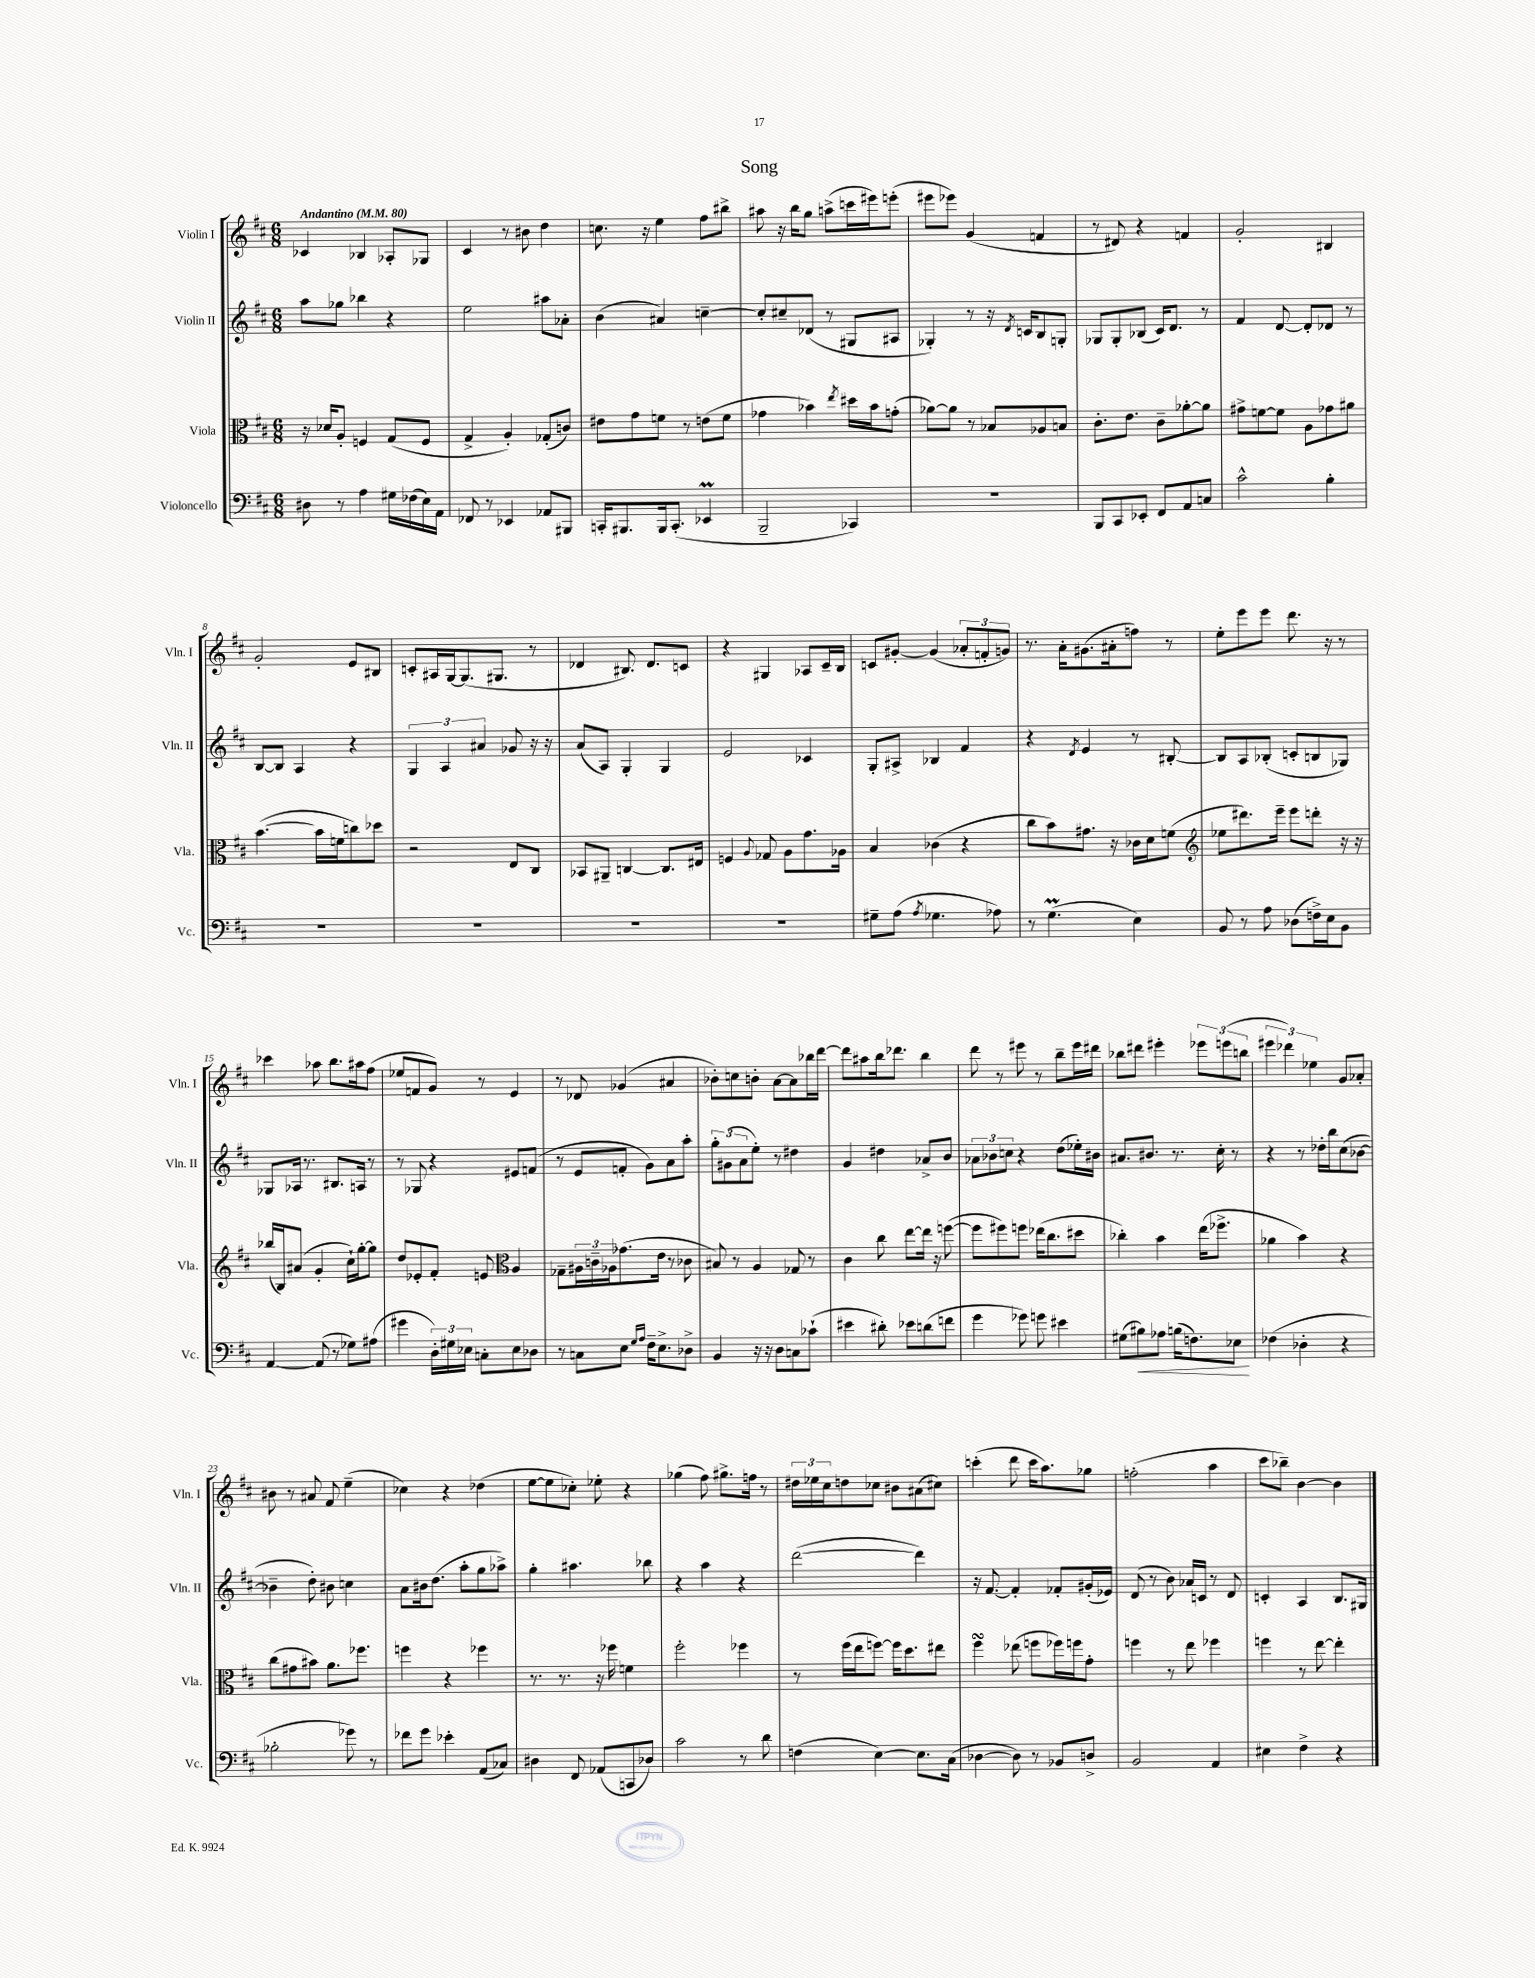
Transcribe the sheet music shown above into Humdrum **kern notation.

**kern	**kern	**kern	**kern
*staff4	*staff3	*staff2	*staff1
*clefF4	*clefC3	*clefG2	*clefG2
*k[f#c#]	*k[f#c#]	*k[f#c#]	*k[f#c#]
*M6/8	*M6/8	*M6/8	*M6/8
*MM80	*MM80	*MM80	*MM80
8D#\	16r	8aa\L	4c-/
.	16d-/LK	.	.
8r	8A'/J	8gg-\J	.
4A\	4F/	4bb-\	4B-/
16G#\LL	(8G/L	4r	8A-'/L
(16F-\	.	.	.
16E\)	8F/J	.	8G-/J
16AA\JJ	.	.	.
=	=	=	=
8FF-/	4G^/	2ee\	4c#/
8r	.	.	.
4EE-/	4A'/)	.	8r
.	.	.	8b#\
8AA-/L	(8G-'/L	8aa#\L	4dd\
8BBB#/J	8c/J)	8a-'\J	.
=	=	=	=
16CC'/LK	8e#\L	(4b\	8.cc\
8.BBB#/	.	.	.
.	8g\	.	.
.	.	.	16r
16BBB#/k	8f\J	4a#/)	4ee\
(8.CC'/J	.	.	.
.	8r	.	.
4EE-/	(8e\L	[4cc~\	8ff#\L
.	8f\J	.	8bb#^\J
=	=	=	=
2BBB~/	4g-\	8cc'/]L	8aa#\
.	.	8cc#~/	16r
.	.	.	16bb\LK
.	4b-\)	(8d-/J	8gg\J
.	.	8r	(8aa^\L
.	8qee/	.	.
4CC-/)	16dd#\LL	8G#/L	16ccc\L
.	16b-\J	.	16eee#\J)
.	(8g'\J	8A#/J	(8eee'\J
=	=	=	=
2.r	[8a-\L)	4G-'/)	8eee#\L
.	8a-\]J	.	8eee-\J)
.	8r	8r	(4g/
.	8B-/L	16r	.
.	.	8qd/	.
.	.	16c/LK	.
.	8A-/	8B/	4f/
.	8B/J	8G'/J	.
=	=	=	=
8BBB/L	8.c#'\L	8G-/L	8r
8CC#/	.	8G-'/	8d#/)
.	8.e\J	.	.
8EE-'/J	.	(8B-/J	4r
8FF#/L	8c#~\L	16c#/LK)	.
.	.	8.d/J	.
8AA/	[8a-'\	.	4f/
8C/J	8a-\]J	8r	.
=	=	=	=
2c#^^\	8g#^\L	4f#/	2g'/
.	[8f\	.	.
.	8f\]J	[8d/	.
.	8A\L	8d'/]L	.
4B'\	8g-\	8d-/J	4B#/
.	8a#\J	8r	.
=	=	=	=
2.r	([4.b\	[8B/L	2g'/
.	.	8B/]J	.
.	.	4A/	.
.	16b\]LL	.	.
.	16f\J	.	.
.	8cc\)	4r	8e/L
.	8dd-\J	.	8B#/J
=	=	=	=
2.r	2r	6G/	8c'/L
.	.	.	16A#/L
.	.	6A/	.
.	.	.	[16G/J
.	.	.	(8.G/]
.	.	6a#/	.
.	.	.	8.G#/J
.	8E/L	8g-/	.
.	8C#/J	16r	8r
.	.	16r	.
=	=	=	=
2.r	8BB-/L	(8a/L	4d-/
.	8AA#~/J	8A/J)	.
.	[4C/	4G'/	8.B#/)
.	.	.	8.d-/L
.	8.C/]L	4G/	.
.	.	.	8c/J
.	16E#/Jk	.	.
=	=	=	=
2.r	4F/	2e/	4r
.	8qqA/	.	.
.	8G-/	.	4G#/
.	8A\L	.	.
.	8.g\	4c-/	8A-/L
.	.	.	16c#~/L
.	16A-\Jk	.	16B/JJ
=	=	=	=
8G#~\L	4B/	8G'/L	8c/L
(8A\J	.	8A#^/J	[8g#'/J
8qA/	.	.	.
4.G-\	(4c-\	4B-/	(4g#/]
.	4r	4f#/	12a-'/L
.	.	.	12f'/
8A-\)	.	.	.
.	.	.	12g/J)
=	=	=	=
8r	8cc#\L	4r	8.r
(4.G\	8b\)	.	.
.	.	.	16a'\LK
.	.	8qd/	.
.	8.g#\J	4e/	(8.g#\
.	16r	.	16a#'\k
4E\)	16c-\LL	8r	8ff\J)
.	16d\J	.	.
.	(8f\J	[8B#'/	8r
=	=	=	=
*	*clefG2	*	*
8BB/	8ee-\L	8B#/]L	8ee'\L
8r	8.ddd#\)	8A/	8eee\
8A\	.	(8B-'/J	8eee\J
.	16eee~\Jk	.	.
(8D-\L	8eee\L	8c'/L	8.ddd\
16F^\L)	8ddd'\J	8B/	.
16E\J	.	.	16r
8BB\J	16r	8G-/J)	8r
.	16r	.	.
=	=	=	=
[4AA/	(16bb-/LL	8G-/L	4ccc-\
.	16B/J)	.	.
.	(8a#/J	16A-/Jk	.
.	.	8.r	.
(8AA/]	4g'/	.	8aa-\
8r	.	8.B#/L	8.bb\L
8G-\L)	16cc#`\LL)	.	.
.	[16gg'\J	16A/Jk	16aa#\k
(8A#\J	8gg\]J	8r	(8ff#\J
=	=	=	=
4g#\	8dd/L	8r	8ee-/L
.	8e-'/	8G-/	8f/
24D'\LL)	8f#'/J	4r	8g/J)
24G#\	.	.	.
24E-\JJ	.	.	.
8C'\L	8e/	.	8r
*	*clefC3	*	*
8E-\	4A/	8e#/L	4e/
8D-\J	.	(8f/J	.
=	=	=	=
8r	8G-~\L	8r	8r
8C\L	24A#\L	8e/L	8d-/
.	24c~\	.	.
.	24A-\J	.	.
8E\J	(8.g-\	8f'/J	(4g-/
16qqG/LL	.	.	.
16qqA/JJ	.	.	.
16F#~\LK	.	8g\L)	.
8.E^\	16e\Jk	.	.
.	8r	8a\	4a#/
8D-^\J	8c-\	8aa'\J	.
=	=	=	=
4BB/	8B#/)	12gg'\L	8b-'\L)
.	.	(12g#\	.
.	8r	.	8cc\
.	.	12a\	.
16r	4A/	8ee'\J)	8b'\J
16r	.	.	.
8D\L	.	8r	[8a\L
8C\	8G-/	4dd#\	8a\]
(8c-`\J	8r	.	16bb-\L
.	.	.	[16ddd\JJ
=	=	=	=
4e#\	4c#\	4g/	8ddd\]L
.	.	.	8aa#\
8d#'\)	8cc#\	4dd#\	16bb\k
.	.	.	8.ddd-\J
8e-\L	[8ee\L	.	.
(8d\	16ee\]Jk	8a-^/L	4bb\
.	16r	.	.
8f\J	([8ff\	8b/J	.
=	=	=	=
4g\	8ff\]L	12a-\L	8ddd\
.	.	12b-\	.
.	8ff#\)	.	8r
.	.	12cc\J	.
8g-\)	8ff\J	4r	8eee#\
8g\	(16ee-\LK	.	8r
.	8.cc#\	.	.
4e#\	.	(8dd\L	8bb~\L
.	8dd#\J	16ee-'\L)	16eee#\L
.	.	16b#\JJ	16ddd#\JJ
=	=	=	=
(8G#\L	4cc-'\)	8.a#/L	8bb-\L
8B#\)	.	.	8ddd#\J
.	.	8.b#/J	.
8A-\J	4b\	.	4eee#'\
(16B\LK	.	8.r	.
8.F\)	.	.	.
.	(16ee\LK	.	12eee-\L
.	8.ff-^\J	16cc#'\	.
.	.	.	(12eee\
8E-\J	.	8r	.
.	.	.	12bb\J
=	=	=	=
(4F-\	4a-\	4r	6eee#\
.	.	.	6ddd-\)
4D-'\	4b\)	8r	.
.	.	.	6ee-\
.	.	16dd-'\LL	.
.	.	16bb\J	.
4r	4r	(8cc#\	8g/L
.	.	[8b-\J	8a-'/J
=	=	=	=
2B-'\	(8cc#\L	4b-~\]	8b#\
.	8g#\	.	8r
.	8b#\J)	8dd'\)	8a#/
.	8.a\L	8b#\	8f#/
8g-\)	.	4cc\	(4ee~\
.	8.ff-\J	.	.
8r	.	.	.
=	=	=	=
8f-\L	4ff\	8a\L	4cc-\)
8g\J	.	16b#\k	.
.	.	(8.dd\J	.
4e-'\	4r	.	4r
.	.	8aa'\L	.
(8AA/L	4ff-\	8gg\	(4dd-\
8C-/J)	.	8aa-^\J)	.
=	=	=	=
4D#\	8.r	4gg'\	[8ee\L
.	.	.	8ee\]
.	8.r	.	.
8FF#/	.	4.aa#\	8cc-'\J)
(8AA-/L	16r	.	8ee-'\
.	16ff-\	.	.
8CC/	4f\	.	4r
8D-/J)	.	8bb-\	.
=	=	=	=
2c#\	2ff#'\	4r	(4gg-\
.	.	4aa\	8ff#\)
.	.	.	8.gg#^\L
8r	4ff-\	4r	.
.	.	.	16ff\Jk
8d\	.	.	8r
=	=	=	=
(4F\	8r	([2ddd\	24dd#\LL
.	.	.	24ee-\
.	.	.	24cc#\J
.	(16ff#\LL	.	8dd\
.	16ee\J	.	.
[4E\)	[8ff\J)	.	8cc-\J
.	16ff\]LK	.	8b#\L
.	8.dd\	.	.
8.E\]L	.	4ddd\])	(8a#\
.	8ee#\J	.	8cc#\J)
(16C#\Jk	.	.	.
=	=	=	=
[4D-\	4ff#\	16r	(4ccc'\
.	.	[8.f#/	.
8D-\])	(8ee-\	4f#'/]	8ddd\
8r	8ff\L	.	16ccc\LK
.	.	.	8.aa\)
8BB-/L	16ff-\L)	8f-'/L	.
.	16ff\J	.	.
8D^/J	8g'\J	(16g#'/L	8gg-\J
.	.	16e-/JJ)	.
=	=	=	=
2BB/	4ff\	(8d/	(2ff'\
.	.	8r	.
.	8r	8b\)	.
.	8ee\	16a-/LL	.
.	.	16c/JJ	.
4AA/	4ff-\	8r	4aa\
.	.	8d/	.
=	=	=	=
4E#\	4ff\	4c'/	8ccc#\L
.	.	.	8bb-~\J)
4F#^\	8r	4A/	[4b\
.	[8ee\	.	.
4r	4ee'\]	8.B/L	4b\]
.	.	16G#/Jk	.
==	==	==	==
*-	*-	*-	*-
